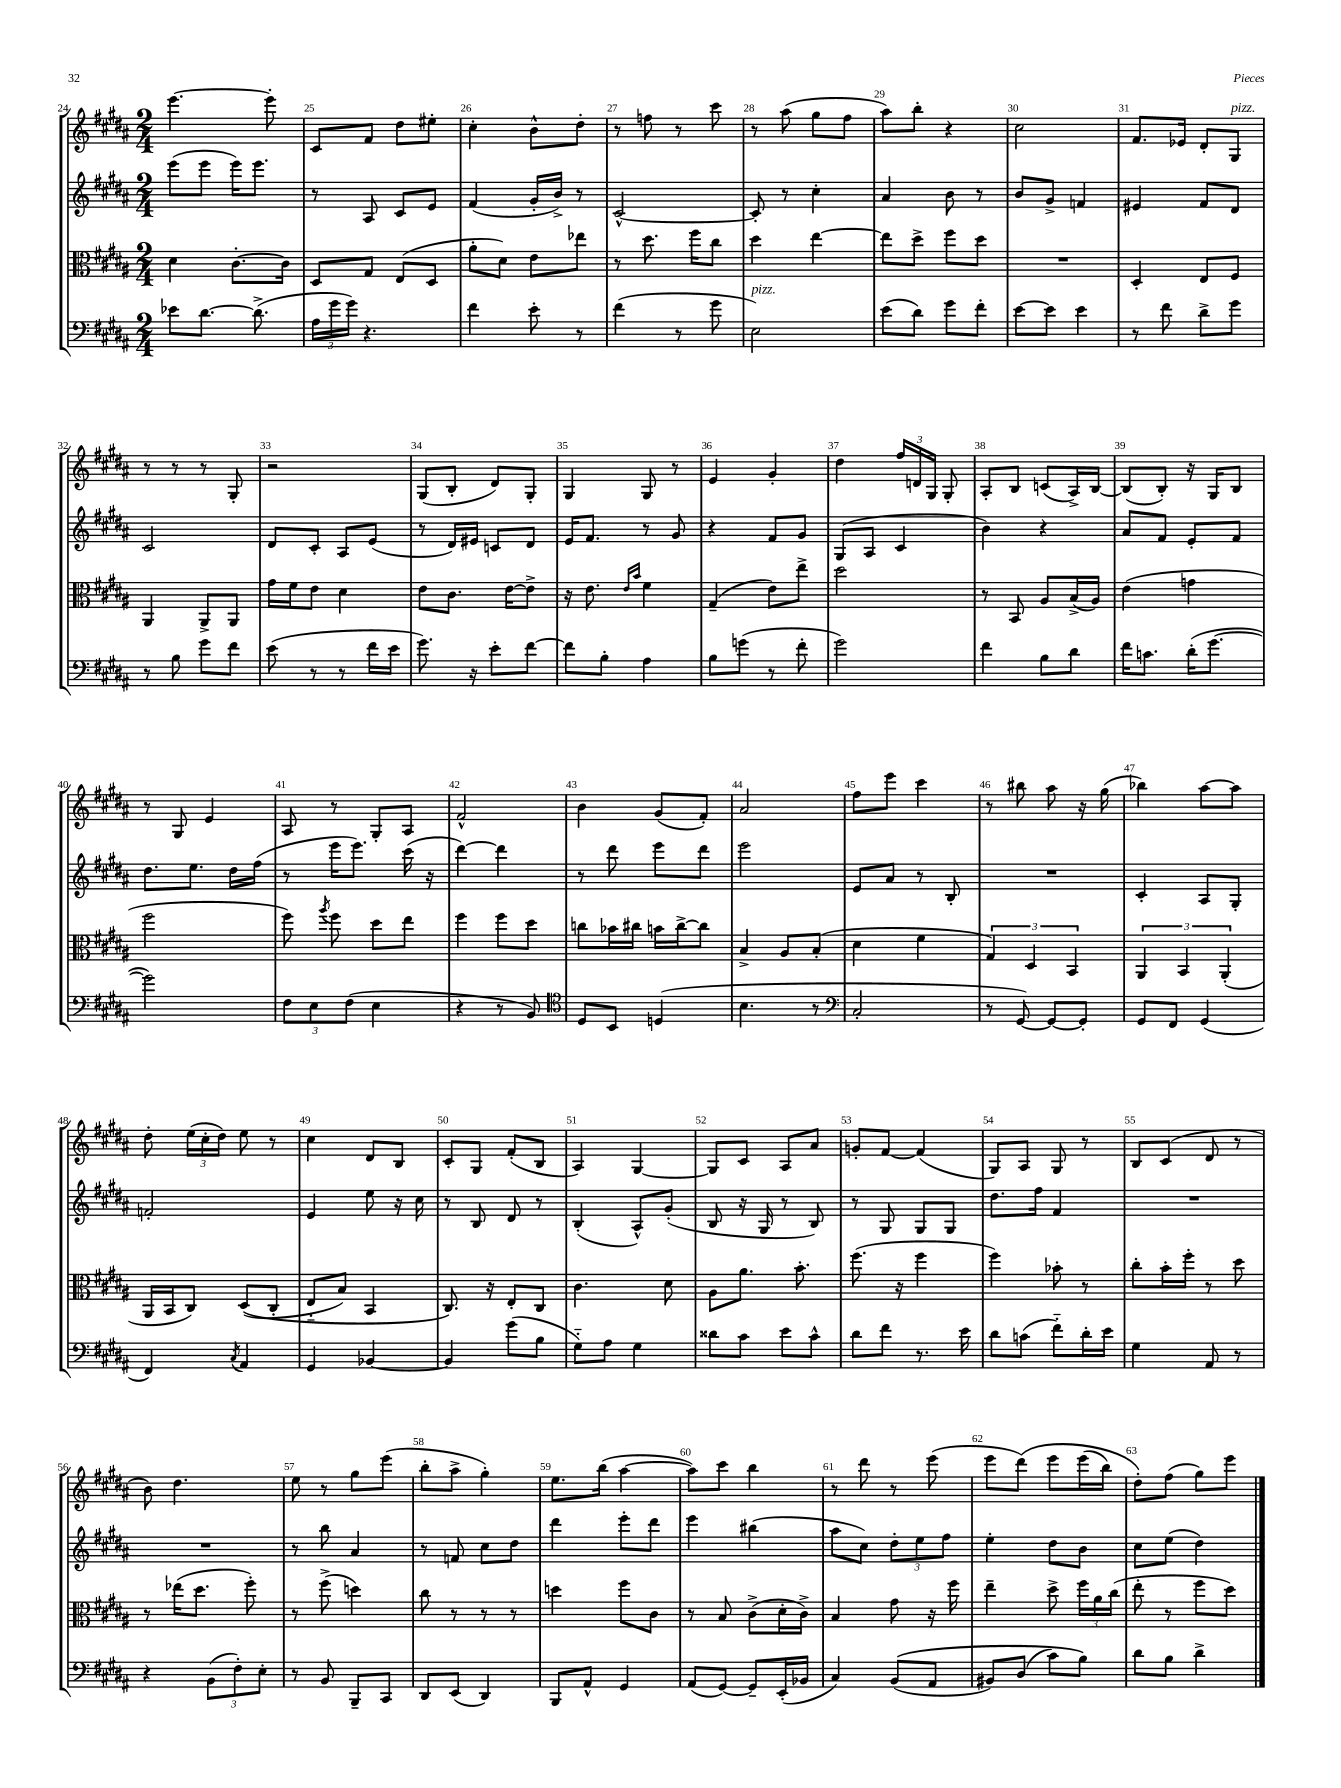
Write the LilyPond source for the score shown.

<<
\new StaffGroup <<
\new Staff = "s0" {
    \clef treble \key b \major \numericTimeSignature \time 2/4
    \autoBeamOff e'''4.~ e'''8-. |
    cis'8[ fis'8] dis''8[ eis''8]-. |
    cis''4-. b'8[-^ dis''8]-. |
    r8 f''8 r8 cis'''8 |
    r8 ais''8( gis''8[ fis''8] |
    ais''8[) b''8]-. r4 |
    cis''2 |
    fis'8.[ ees'16] dis'8[-. gis8]^\markup { \italic "pizz." } |
    r8 r8 r8 gis8-. |
    r2 |
    gis8[( b8]-. dis'8[) gis8]-. |
    gis4 gis8 r8 |
    e'4 gis'4-. |
    dis''4 \tuplet 3/2 { fis''16[ d'16 gis16] } gis8-. |
    ais8[-. b8] c'8[( ais16->) b16]~ |
    b8[( b8]-.) r16 gis16[ b8] |
    r8 gis8 e'4 |
    ais8 r8 gis8[-. ais8] |
    fis'2-^ |
    b'4 gis'8[( fis'8]-.) |
    ais'2 |
    fis''8[ e'''8] cis'''4 |
    r8 bis''8 ais''8 r16 gis''16( |
    bes''4) ais''8[~ ais''8] |
    dis''8-. \tuplet 3/2 { e''16[( cis''16-. dis''16]) } e''8 r8 |
    cis''4 dis'8[ b8] |
    cis'8[-. gis8] fis'8[-.( b8] |
    ais4) gis4~ |
    gis8[ cis'8] ais8[ ais'8] |
    g'8[-. fis'8]~ fis'4( |
    gis8[) ais8] gis8 r8 |
    b8[ cis'8]( dis'8 r8 |
    b'8) dis''4. |
    e''8 r8 gis''8[ e'''8]( |
    b''8[-. ais''8]-> gis''4-.) |
    e''8.[ b''16]( ais''4~ |
    ais''8[) cis'''8] b''4 |
    r8 dis'''8 r8 e'''8( |
    e'''8[ dis'''8])\( e'''8[ e'''16( b''16]) |
    dis''8[-.\) fis''8]( gis''8[) e'''8] \bar "|." |
}
\new Staff = "s1" {
    \clef treble \key b \major \numericTimeSignature \time 2/4
    \autoBeamOff e'''8[( e'''8] e'''16[) e'''8.] |
    r8 ais8 cis'8[ e'8] |
    fis'4( gis'16[-. b'16]->) r8 |
    cis'2~-^ |
    cis'8-. r8 cis''4-. |
    ais'4 b'8 r8 |
    b'8[ gis'8]-> f'4 |
    eis'4 fis'8[ dis'8] |
    cis'2 |
    dis'8[ cis'8]-. ais8[ e'8]( |
    r8 dis'16[) eis'16] c'8[ dis'8] |
    e'16[ fis'8.] r8 gis'8 |
    r4 fis'8[ gis'8] |
    gis8[( ais8] cis'4 |
    b'4) r4 |
    ais'8[ fis'8] e'8[-. fis'8] |
    dis''8.[ e''8.] dis''16[ fis''16]( |
    r8 e'''16[ e'''8.]) cis'''16( r16 |
    dis'''4~) dis'''4 |
    r8 dis'''8 e'''8[ dis'''8] |
    e'''2 |
    e'8[ ais'8] r8 b8-. |
    R2 |
    cis'4-. ais8[ gis8]-. |
    f'2-. |
    e'4 e''8 r16 cis''16 |
    r8 b8 dis'8 r8 |
    b4-.( ais8[-^) gis'8]-.( |
    b8 r16 gis16 r8 b8) |
    r8 gis8 gis8[ gis8] |
    dis''8.[ fis''16] fis'4 |
    R2 |
    R2 |
    r8 b''8 ais'4 |
    r8 f'8 cis''8[ dis''8] |
    dis'''4 e'''8[-. dis'''8] |
    e'''4 bis''4( |
    ais''8[ cis''8]) \tuplet 3/2 { dis''8[-. e''8 fis''8] } |
    e''4-. dis''8[ b'8] |
    cis''8[ e''8]( dis''4) \bar "|." |
}
\new Staff = "s2" {
    \clef alto \key b \major \numericTimeSignature \time 2/4
    \autoBeamOff dis'4 cis'8.[~-. cis'16] |
    dis8[ gis8] e8[( dis8] |
    ais'8[-. dis'8]) e'8[ ees''8] |
    r8 dis''8. fis''16[ cis''8] |
    dis''4 e''4~ |
    e''8[ dis''8]-> fis''8[ dis''8] |
    R2 |
    dis4-. e8[ fis8] |
    ais,4 ais,8[-> ais,8] |
    gis'16[ fis'16 e'8] dis'4 |
    e'8[ cis'8.] e'16[~ e'8]-> |
    r16 e'8. \grace { e'16[ b'16] } fis'4 |
    gis4--( e'8[) e''8]-> |
    dis''2 |
    r8 b,8 ais8[ b16->( ais16]) |
    e'4( g'4 |
    fis''2 |
    fis''8) \acciaccatura { ais''8 } fis''8 dis''8[ e''8] |
    fis''4 fis''8[ dis''8] |
    c''8[ bes'16 cis''16] b'16[ cis''16~-> cis''8] |
    b4-> ais8[ b8]-.( |
    dis'4 fis'4 |
    \tuplet 3/2 { gis4) dis4 b,4 } |
    \tuplet 3/2 { ais,4 b,4 ais,4-.( } |
    ais,16[ b,16 cis8]) dis8[(\( cis8]-. |
    e8[-_ b8]) b,4 |
    cis8.\) r16 e8[-. cis8] |
    cis'4. dis'8 |
    ais8[ ais'8.] b'8.-. |
    fis''8.( r16 fis''4 |
    fis''4) bes'8-. r8 |
    cis''8[-. b'16-. fis''16]-. r8 dis''8 |
    r8 ees''16[( dis''8.] fis''8-.) |
    r8 fis''8->( d''4) |
    cis''8 r8 r8 r8 |
    d''4 fis''8[ cis'8] |
    r8 b8 cis'8[->( dis'16-. cis'16]->) |
    b4 gis'8 r16 fis''16 |
    e''4-- dis''8-> \tuplet 3/2 { fis''16[ ais'16 cis''16]( } |
    e''8-. r8 fis''8[ dis''8]) \bar "|." |
}
\new Staff = "s3" {
    \clef bass \key b \major \numericTimeSignature \time 2/4
    \autoBeamOff ees'8[ dis'8.]~ dis'8.->( |
    \tuplet 3/2 { ais16[ gis'16 gis'16]) } r4. |
    fis'4 e'8-. r8 |
    fis'4( r8 gis'8 |
    e2^\markup { \italic "pizz." }) |
    e'8[( dis'8]) gis'8[ fis'8]-. |
    e'8[~ e'8] e'4 |
    r8 fis'8 dis'8[-> gis'8] |
    r8 b8 gis'8[ fis'8] |
    e'8( r8 r8 fis'16[ e'16] |
    gis'8.) r16 e'8[-. fis'8]~ |
    fis'8[ b8]-. ais4 |
    b8[ g'8]( r8 fis'8-. |
    gis'2) |
    fis'4 b8[ dis'8] |
    fis'16[ c'8.] dis'16[-.( gis'8.]~ |
    gis'2) |
    \tuplet 3/2 { fis8[ e8 fis8]( } e4 |
    r4 r8 b,8) |
    \clef tenor dis8[ b,8] d4( |
    b4. r8 |
    \clef bass cis2-. |
    r8 gis,8~) gis,8[~ gis,8]-. |
    gis,8[ fis,8] gis,4( |
    fis,4) \acciaccatura { cis8 } ais,4 |
    gis,4 bes,4~ |
    bes,4 gis'8[( b8] |
    gis8[-_) ais8] gis4 |
    disis'8[ cis'8] e'8[ cis'8]-^ |
    dis'8[ fis'8] r8. e'16 |
    dis'8[ c'8]( fis'8[-_) dis'16-. e'16] |
    gis4 ais,8 r8 |
    r4 \tuplet 3/2 { b,8[( fis8-.) e8]-. } |
    r8 b,8 b,,8[-- cis,8] |
    dis,8[ e,8]( dis,4) |
    b,,8[ ais,8]-^ gis,4 |
    ais,8[( gis,8]~) gis,8[-- e,16-.( bes,16] |
    cis4) b,8[(\( ais,8] |
    bis,8[) dis8]( cis'8[) b8]\) |
    dis'8[ b8] dis'4-> \bar "|." |
}
>>
>>
\layout { \context { \Score currentBarNumber = #24 \override BarNumber.break-visibility = ##(#f #t #t) barNumberVisibility = #all-bar-numbers-visible } }
